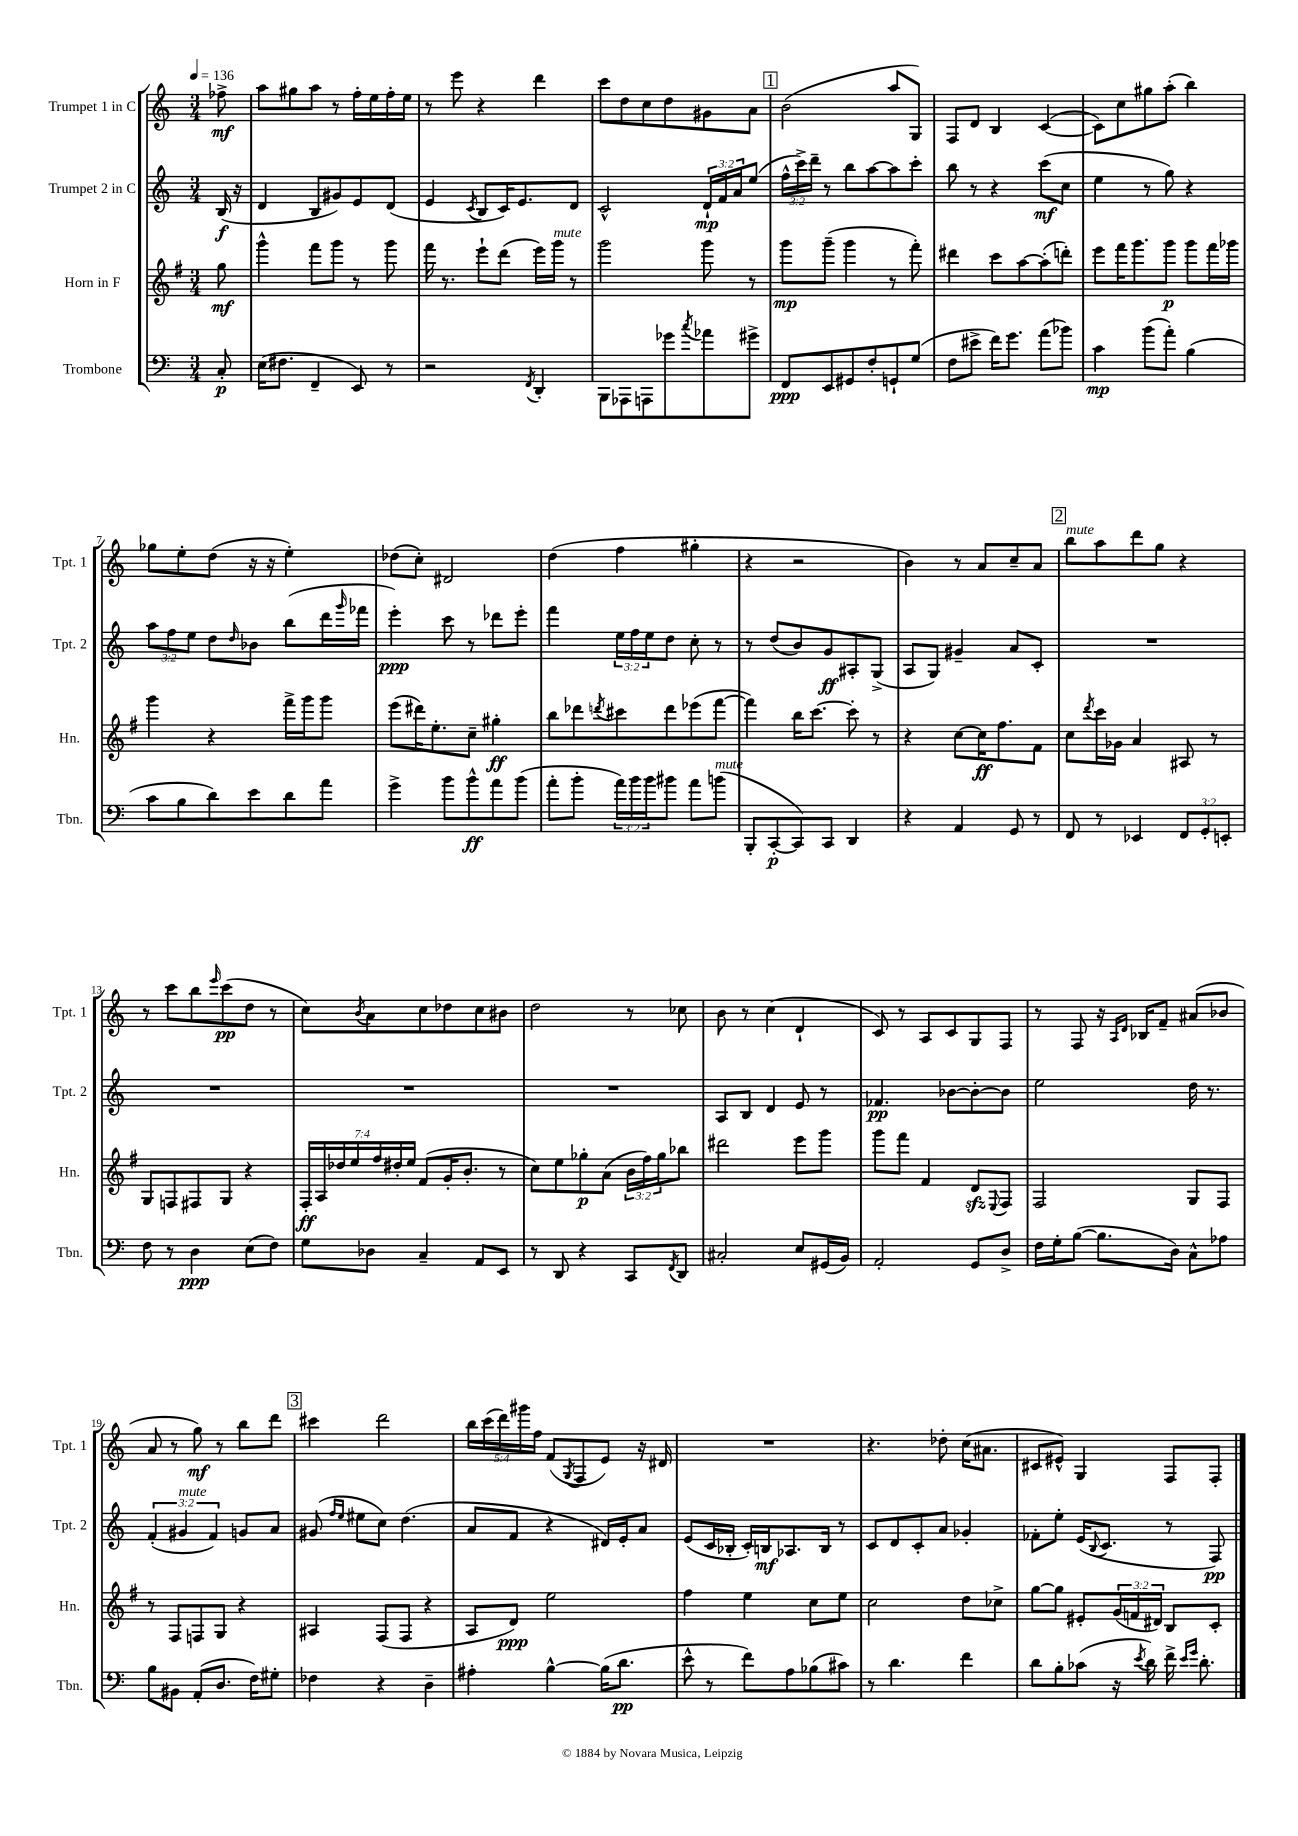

**kern	**kern	**kern	**kern
*staff4	*staff3	*staff2	*staff1
*clefF4	*clefG2	*clefG2	*clefG2
*k[]	*k[f#]	*k[]	*k[]
*M3/4	*M3/4	*M3/4	*M3/4
*MM136	*MM136	*MM136	*MM136
8C'/	8gg\	(16B/	8ff-^\
.	.	16r	.
=	=	=	=
(16E\LK	4ggg^^\	4d/	8aa\L
8.F#\J	.	.	.
.	.	.	8gg#\
4FF~/	8fff#\L	8B/L	8aa\J
.	8ggg\J	8g#/)	8r
8EE/)	8r	8e/	16ff'\LL
.	.	.	16ee\
8r	8ggg\	(8d/J	16ff'\
.	.	.	16ee\JJ
=	=	=	=
2r	16fff#\	4e/	8r
.	8.r	.	.
.	.	.	8eee\
.	.	8qc/	.
.	8eee`\L	8B/L	4r
.	(8ddd\J	16c/K)	.
.	.	8.e/	.
8qFF/	.	.	.
4DD'/	16eee\LL)	.	4ddd\
.	16ggg\JJ	.	.
.	8r	8d/J	.
=	=	=	=
8BBB\L	2ggg\	2c^^/	8ccc\L
8AAA-\	.	.	8dd\
8AAA\	.	.	8cc\
8g-\	.	.	8dd\
8qcc/	.	.	.
8a-\	8ggg\	24d`/LL	8g#\
.	.	24f/	.
.	.	24a/J	.
8g#^\J	8r	(8ee/J	8a\J
=	=	=	=
8FF/L	8ggg\L	24ff^^\LL	(2b\
.	.	24ccc^\)	.
.	.	24ddd~\JJ	.
8EE/	(8ggg~\J	8r	.
8GG#/	4ggg\	8bb\L	.
8F'/	.	[8aa\	.
8GG`/	8r	8aa\]	8aa/L
(8G/J	8fff#'\)	8ccc'\J	8G/J)
=	=	=	=
8F\L	4ddd#\	8bb\	8F/L
8e#^\J	.	8r	8d/J
16f\LK)	8ccc\L	4r	4B/
8.g\J	.	.	.
.	[8aa\	.	.
(8a\L	(8aa'\]	(8ccc\L	([4c/
8b-\J)	8ddd'\J)	8cc\J	.
=	=	=	=
4c\	8eee\L	4ee\	8c\]L)
.	16fff#\K	.	8cc\
.	8.ggg\	.	.
(8b\L	.	8r	8gg#\
8a'\J)	8ggg\J	8gg\)	(8aa'\J
(4B\	8ggg\L	4r	4bb\)
.	16fff#\L	.	.
.	16ggg-\JJ	.	.
=	=	=	=
8c\L	4ggg\	12aa\L	8gg-\L
.	.	12ff\	.
8B\	.	.	8ee'\
.	.	12ee\J	.
8d\)	4r	8dd\L	(8dd\J
.	.	16qqdd/	.
8e\	.	8b-\J	16r
.	.	.	16r
8d\	16fff#^\LL	(8bb\L	4ee'\)
.	16ggg\J	.	.
8a\J	8ggg\J	16ddd\L	.
.	.	16qqggg/	.
.	.	16fff-\JJ	.
=	=	=	=
4g^\	(8eee\L	4eee'\)	(8dd-\L
.	16ddd#\K)	.	8cc'\J)
.	8.ee'\	.	.
8b\L	.	8ccc\	2d#/
8b^^\	8cc~\J	8r	.
8a\	4gg#'\	8ddd-\L	.
(8b\J	.	8eee'\J	.
=	=	=	=
8a'\L	8bb\L	4fff\	(4dd\
8b'\J	8ddd-\	.	.
.	8qddd/	.	.
24a\LL)	8ccc#\	24ee\LL	4ff\
24b\	.	24ff\	.
24b\J	.	24ee\J	.
8b#\J	8ddd\	8dd\J	.
8a\L	(8eee-\	8cc'\	4gg#'\
(8b\J	[8fff#\J	8r	.
=	=	=	=
8BBB'/L	4fff#\])	8r	4r
[8CC'/	.	(8dd/L	.
8CC/])	16bb\LK	8b/)	2r
.	[8.ccc\J	.	.
8CC/J	.	8g/	.
4DD/	8ccc'\]	8A#'/	.
.	8r	(8G^/J	.
=	=	=	=
4r	4r	8A/L	4b\)
.	.	8G/J)	.
4AA/	[8cc\L	4g#~/	8r
.	16cc\]K	.	8a/L
.	8.ff#\	.	.
8GG/	.	8a/L	8cc~/
8r	8f#\J	8c'/J	8a/J
=	=	=	=
8FF/	8cc\L	2.r	8bb\L
.	8qddd/	.	.
8r	16ccc\L	.	8aa\
.	16g-\JJ	.	.
4EE-/	4a/	.	8ddd\
.	.	.	8gg\J
12FF/L	8A#/	.	4r
12GG'/	.	.	.
.	8r	.	.
12EE'/J	.	.	.
=	=	=	=
8F\	8G/L	2.r	8r
8r	8F/	.	8ccc\L
4D\	8F#/	.	8bb\
.	.	.	16qqeee/
.	8G/J	.	(8ccc\
(8E\L	4r	.	8dd\J
8F\J)	.	.	8r
=	=	=	=
8G\L	28F#'/LL	2.r	8cc\L)
.	28A/	.	.
.	28dd-/	.	.
.	28ee/	.	.
.	.	.	8qb/
8D-\J	.	.	8a\
.	28ff#/	.	.
.	28dd#'/	.	.
.	28ee/JJ	.	.
4C~/	(8f#/L	.	8cc\
.	16g'/K	.	8dd-\
.	8.b'/J	.	.
8AA/L	.	.	8cc\
8EE/J	8r	.	8b#\J
=	=	=	=
8r	8cc\L)	2.r	2dd\
8DD/	8ee\	.	.
4r	8gg-'\	.	.
.	(8a\J	.	.
8CC/L	24b\LL	.	8r
.	24ff#\)	.	.
.	24gg-\J	.	.
8qFF/	.	.	.
8DD/J	8bb-\J	.	8cc-\
=	=	=	=
2C#'/	2ddd#\	8A/L	8b\
.	.	8B/J	8r
.	.	4d/	(4cc\
8E/L	8eee\L	8e/	4d`/
(16GG#/L	8ggg\J	8r	.
16BB/JJ)	.	.	.
=	=	=	=
2AA'/	8ggg\L	4.f-/	8c/)
.	8fff#\J	.	8r
.	4f#/	.	8A/L
.	.	[8b-\L	8c/
8GG/L	8d/L	8b-'\_	8G/
.	8qqE/	.	.
8D^/J	8F#/J	8b-\]J	8F/J
=	=	=	=
16F\LL	2F#/	2ee\	8r
16G'\J	.	.	.
([8B\J	.	.	8F/
8.B\]L	.	.	16r
.	.	.	16qqA/LL
.	.	.	16qqd/JJ
.	.	.	16B-/LK
.	.	.	8f~/J
16D\Jk)	.	.	.
8C^^\L	8G/L	16dd\	(8a#/L
.	.	8.r	.
8A-\J	8F#/J	.	8b-/J
=	=	=	=
8B\L	8r	(6f'/	8a/
8BB#\J	8F#/L	.	8r
.	.	6g#/	.
(8AA'/L	8F/	.	8gg\)
.	.	6f/)	.
8.D/J	8G/J	.	8r
.	4r	8g/L	8bb\L
16F\LK)	.	.	.
8G#'\J	.	8a/J	8ddd\J
=	=	=	=
4F-\	4A#/	(8g#/	4ccc#\
.	.	16qqff/LL	.
.	.	16qqee/JJ	.
.	.	8ee#\L	.
4r	(8F#/L	8cc\J)	2ddd\
.	8F#/J	(4.dd\	.
4D~\	4r	.	.
=	=	=	=
4A#'\	8A/L	8a/L	20bb\LL
.	.	.	(20ccc\
.	.	.	20ddd\)
.	8d/J)	8f/J	.
.	.	.	20ggg#\
.	.	.	20ff\JJ
[4B^^\	2ee\	4r	(8f/L
.	.	.	8qG/
.	.	.	8F/
(16B\]LK	.	16d#/LL)	8e/J)
8.d\J	.	16e'/J	.
.	.	8a/J	16r
.	.	.	16d#/
=	=	=	=
8e^^\	4ff#\	(8e/L	2.r
8r	.	16c/L	.
.	.	16B-'/JJ	.
8f\L)	4ee\	16c'/LL)	.
.	.	16B/J	.
8A\	.	8.A-/	.
(8B-\	8cc\L	.	.
.	.	16B/Jk	.
8c#\J)	8ee\J	8r	.
=	=	=	=
8r	2cc\	8c/L	4.r
4.d\	.	8d/	.
.	.	8c'/	.
.	.	8a/J	8dd-'\
4f\	8dd\L	4g-'/	(16cc\LK
.	.	.	8.a#\J
.	8cc-^\J	.	.
=	=	=	=
8d\L	[8gg\L	8f-'\L	8c#/L
8B'\	8gg\]J	8ee'\J	8e#^^/J)
(8c-\J	8e#'/L	(16e/LK	4G/
.	.	8qqB/	.
.	.	8.c/J	.
16r	(24g/L	.	.
.	24f/	.	.
8qe/	.	.	.
16d\)	.	.	.
.	24d#/JJ)	.	.
16f^\	8B/L	8r	8F/L
16qqe/LL	.	.	.
16qqg/JJ	.	.	.
8.d'\	.	.	.
.	8c'/J	8F/)	8F'/J
==	==	==	==
*-	*-	*-	*-
